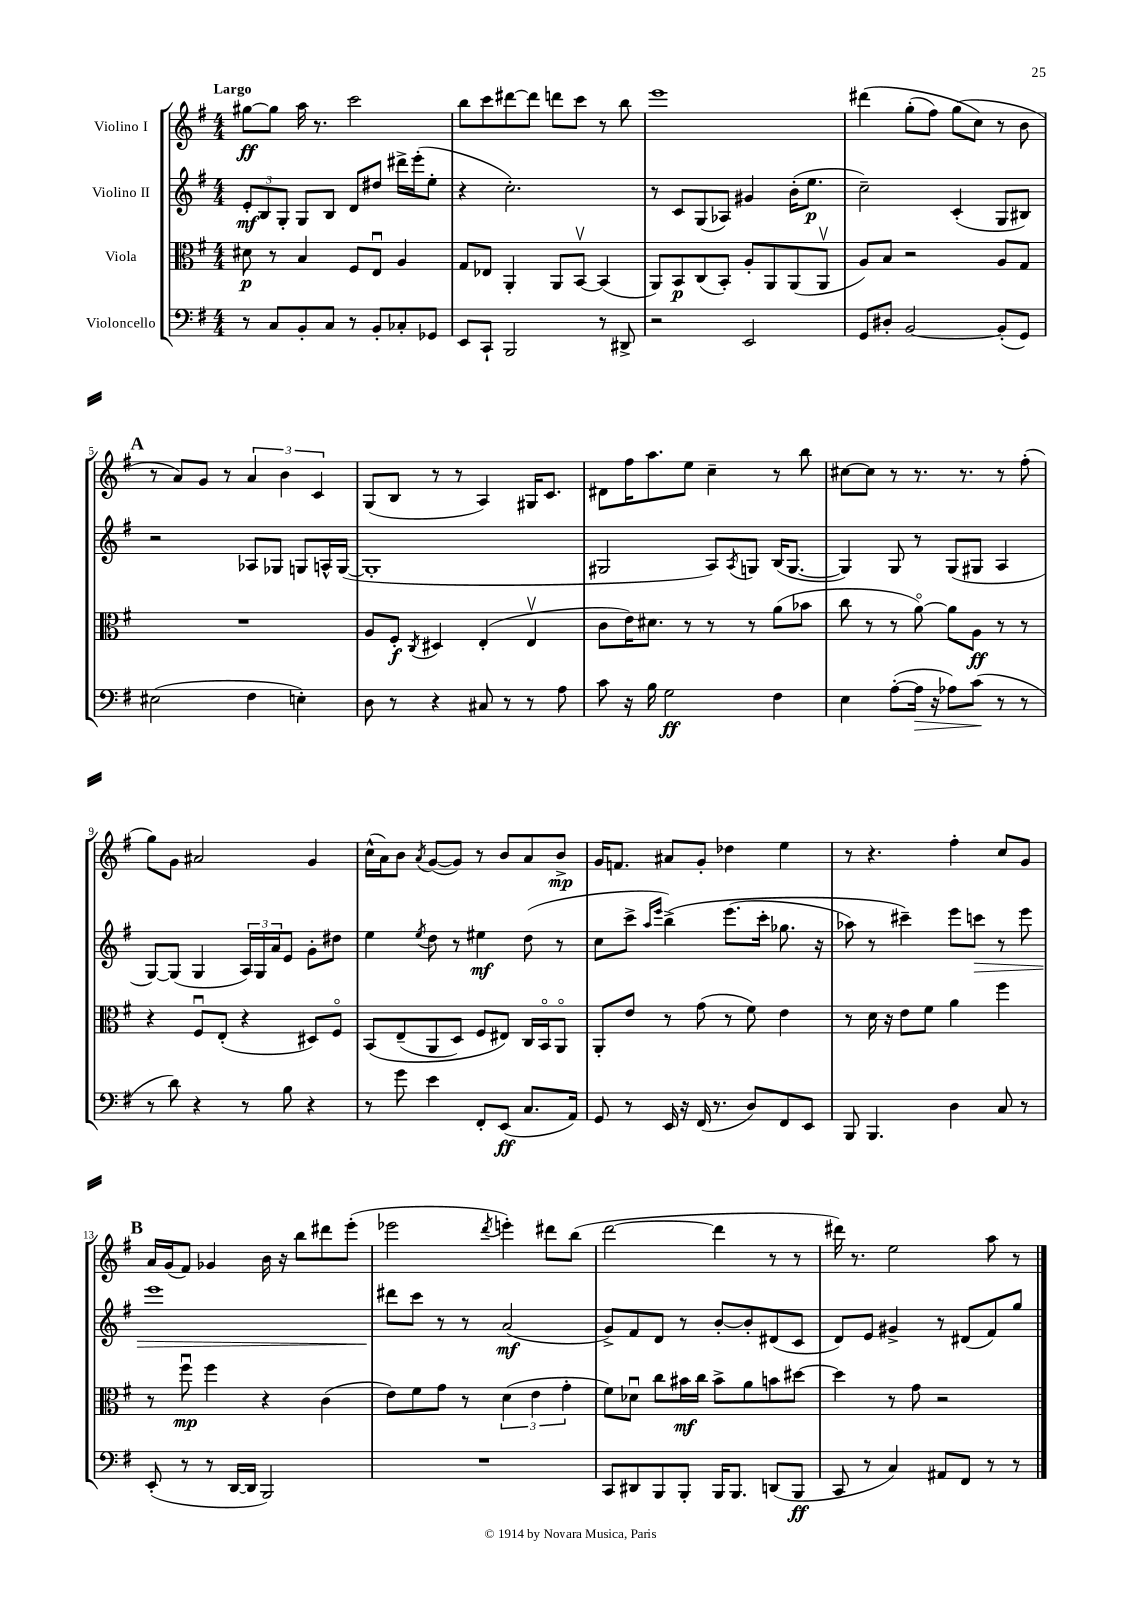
<<
\new StaffGroup <<
\new Staff = "s0" \with { instrumentName = "Violino I" } {
    \clef treble \key g \major \numericTimeSignature \time 4/4 \tempo "Largo"
    gis''8~\ff gis''8 a''16 r8. c'''2 |
    b''8 c'''8 dis'''8~ dis'''8 d'''8 c'''8 r8 b''8 |
    e'''1 |
    dis'''4\( g''8-.( fis''8) g''8( c''8\) r8 b'8 |
    \mark \markup { \bold "A" } r8 a'8) g'8 r8 \tuplet 3/2 { a'4 b'4 c'4 } |
    g8( b8 r8 r8 a4) gis16 c'8. |
    dis'8 fis''16 a''8. e''8 c''4-- r8 b''8 |
    cis''8~ cis''8 r8 r8. r8. r8 fis''8-.( |
    g''8) g'8 ais'2 g'4 |
    c''16-^( a'16) b'8 \acciaccatura { a'8 } g'8~( g'8) r8 b'8 a'8 b'8->\mp |
    g'16 f'8. ais'8 g'8-. des''4 e''4 |
    r8 r4. fis''4-. c''8 g'8 |
    \mark \markup { \bold "B" } a'16 g'16( fis'8) ges'4 b'16 r16 b''8 dis'''8 e'''8-.( |
    ees'''2 \acciaccatura { d'''8 } e'''4-.) dis'''8 b''8( |
    d'''2~ d'''4 r8 r8 |
    dis'''16) r8. e''2 a''8 r8 \bar "|." |
}
\new Staff = "s1" \with { instrumentName = "Violino II" } {
    \clef treble \key g \major \numericTimeSignature \time 4/4
    \tuplet 3/2 { e'8-.\mf b8 g8-. } g8 b8 d'8 dis''8 dis'''16-> e'''16-.( e''8-. |
    r4 c''2.-.) |
    r8 c'8 g8( aes8) gis'4 b'16-.( e''8.\p |
    c''2--) c'4-.( g8 bis8) |
    \mark \markup { \bold "A" } r2 aes8 ges8 g8 a16-^ g16~( |
    g1-. |
    gis2 a8) \acciaccatura { a8 } g8 b16( g8.~ |
    g4) g8 r8 g8( gis8 a4 |
    g8~) g8( g4 \tuplet 3/2 { a16) g16 a'16 } e'8 g'8-. dis''8 |
    e''4 \acciaccatura { e''8 } d''8 r8 eis''4\mf d''8( r8 |
    c''8 c'''8-> \grace { a''16 e'''16 } b''4->)\( e'''8.( c'''16-. ges''8. r16 |
    aes''8) r8 cis'''4--\) e'''8 c'''8\> r8 e'''8 |
    \mark \markup { \bold "B" } e'''1 |
    dis'''8\! c'''8 r8 r8 a'2\mf( |
    g'8->) fis'8 d'8 r8 b'8~-. b'8-. dis'8( c'8 |
    d'8) e'8 gis'4-> r8 dis'8( fis'8) g''8 \bar "|." |
}
\new Staff = "s2" \with { instrumentName = "Viola" } {
    \clef alto \key g \major \numericTimeSignature \time 4/4
    dis'8\p r8 b4 fis8 e8\downbow a4 |
    g8 ees8 a,4-. a,8 b,8~\upbow b,4( |
    a,8) b,8\p c8( b,8-.) a8-. a,8 a,8( a,8\upbow |
    a8) b8 r2 a8 g8 |
    \mark \markup { \bold "A" } R1 |
    a8 fis8-.\f \acciaccatura { c8 } dis4 e4-.( e4\upbow |
    c'8 e'16) dis'8. r8 r8 r8 a'8( bes'8 |
    c''8 r8 r8 a'8~\flageolet) a'8 a8\ff r8 r8 |
    r4 fis8\downbow e8-.( r4 dis8) fis8\flageolet |
    b,8\( e8--( a,8 d8) fis8 eis8\) c16 b,16\flageolet a,8\flageolet |
    a,8-. e'8 r8 g'8( r8 fis'8) e'4 |
    r8 d'16 r16 e'8 fis'8 a'4 fis''4 |
    \mark \markup { \bold "B" } r8 fis''8\downbow\mp fis''4 r4 c'4( |
    e'8) fis'8 g'8 r8 \tuplet 3/2 { d'4( e'4 g'4-. } |
    fis'8) des'8\downbow c''8 bis'16\mf c''16 bis'8-> a'8 b'8 dis''8~ |
    dis''4 r8 g'8 r2 \bar "|." |
}
\new Staff = "s3" \with { instrumentName = "Violoncello" } {
    \clef bass \key g \major \numericTimeSignature \time 4/4
    r8 c8 b,8-. c8 r8 b,8-. ces8-. ges,8 |
    e,8 c,8-! b,,2 r8 dis,8-> |
    r2 e,2 |
    g,8 dis8-. b,2~ b,8-.( g,8) |
    \mark \markup { \bold "A" } eis2( fis4 e4-.) |
    d8 r8 r4 cis8 r8 r8 a8 |
    c'8 r16 b16 g2\ff fis4 |
    e4 a8~-.( a16\> r16 aes8) c'8\!( r8 r8 |
    r8 d'8) r4 r8 b8 r4 |
    r8 g'8 e'4 fis,8-. e,8\ff( c8. a,16) |
    g,8 r8 e,16 r16 fis,16( r8. d8) fis,8 e,8 |
    b,,8 b,,4. d4 c8 r8 |
    \mark \markup { \bold "B" } e,8-.( r8 r8 d,16~ d,16 b,,2) |
    R1 |
    c,8 dis,8 b,,8 b,,8-. b,,16 b,,8. d,8( b,,8\ff |
    c,8 r8 c4) ais,8 fis,8 r8 r8 \bar "|." |
}
>>
>>
